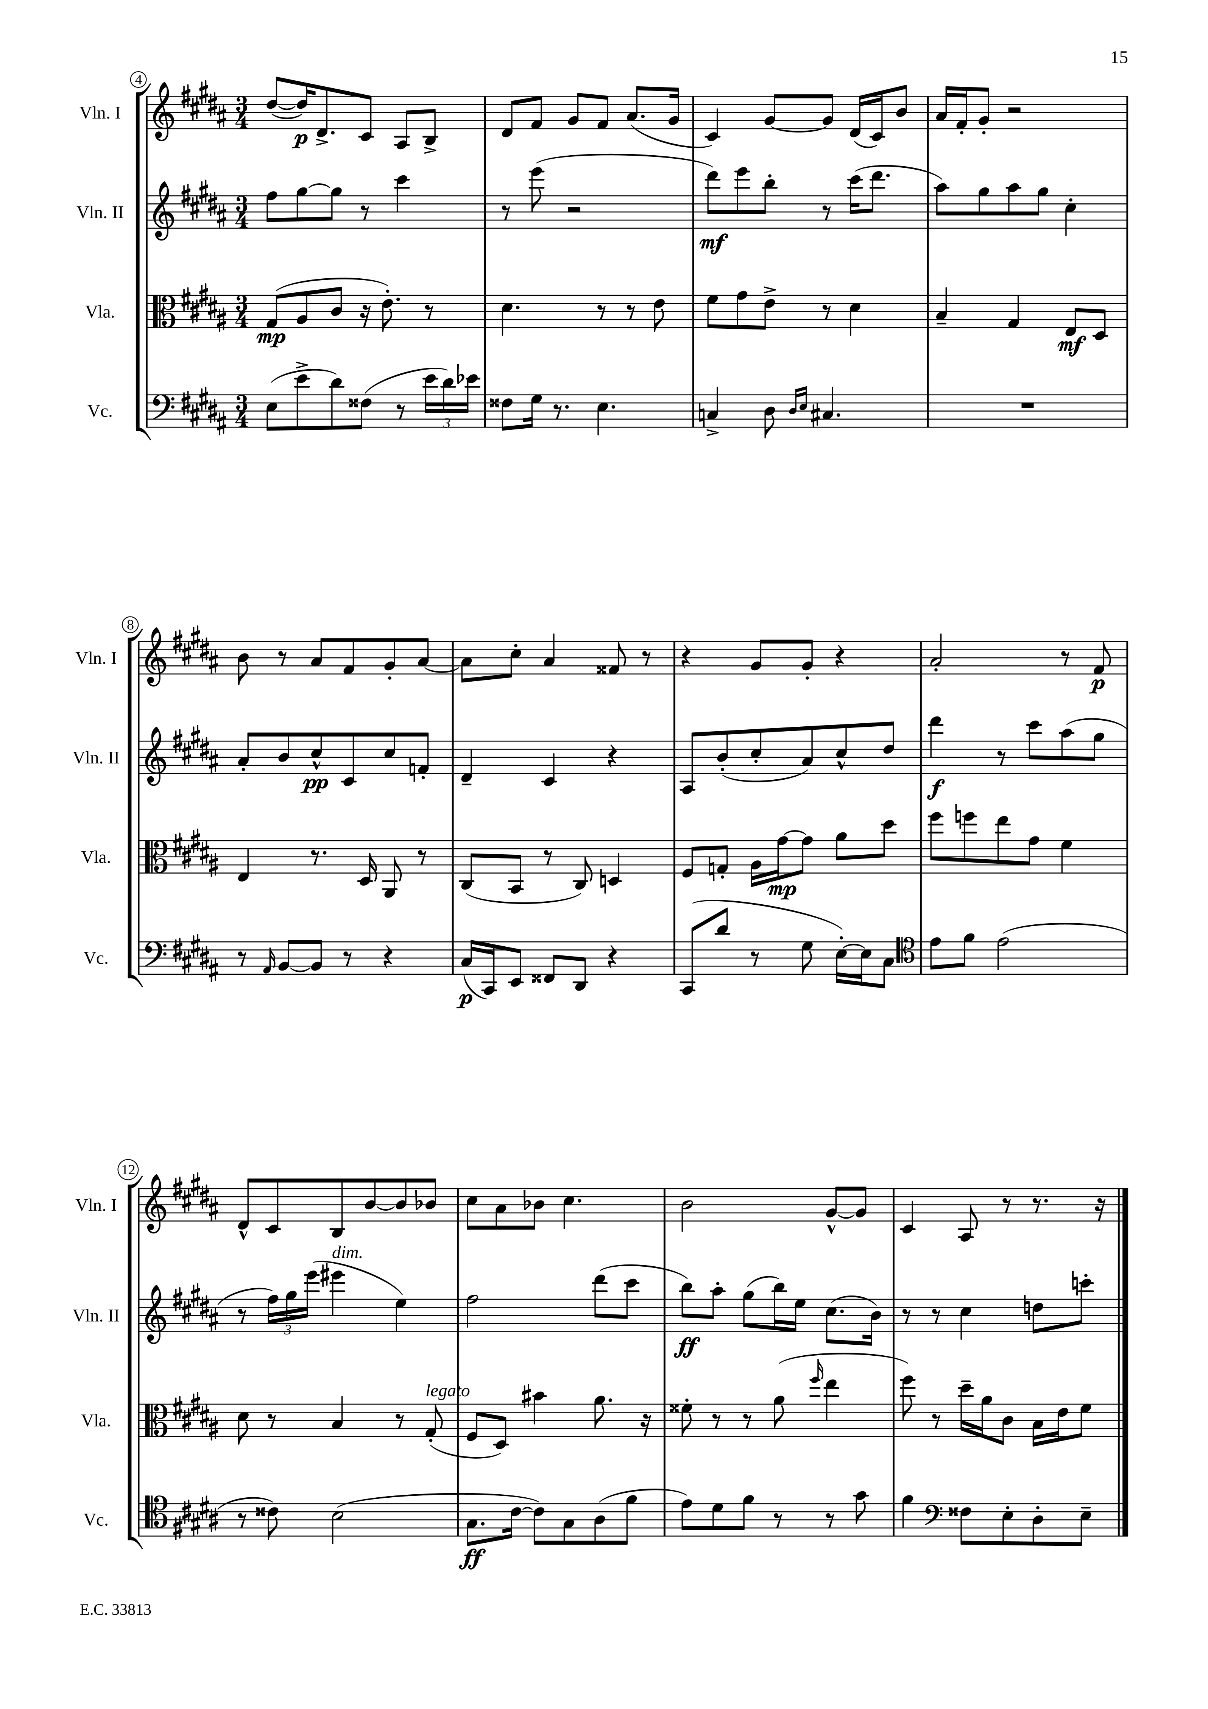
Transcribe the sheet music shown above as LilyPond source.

<<
\new StaffGroup <<
\new Staff = "s0" \with { instrumentName = "Vln. I" shortInstrumentName = "Vln. I" } {
    \clef treble \key b \major \numericTimeSignature \time 3/4
    dis''8~( dis''16\p) dis'8.-> cis'8 ais8 b8-> |
    dis'8 fis'8 gis'8 fis'8 ais'8.( gis'16 |
    cis'4) gis'8~ gis'8 dis'16( cis'16) b'8 |
    ais'16 fis'16-. gis'8-. r2 |
    b'8 r8 ais'8 fis'8 gis'8-. ais'8~ |
    ais'8 cis''8-. ais'4 fisis'8 r8 |
    r4 gis'8 gis'8-. r4 |
    ais'2-. r8 fis'8\p |
    dis'8-^ cis'8 b8 b'8~ b'8 bes'8 |
    cis''8 ais'8 bes'8 cis''4. |
    b'2 gis'8~-^ gis'8 |
    cis'4 ais8 r8 r8. r16 \bar "|." |
}
\new Staff = "s1" \with { instrumentName = "Vln. II" shortInstrumentName = "Vln. II" } {
    \clef treble \key b \major \numericTimeSignature \time 3/4
    fis''8 gis''8~ gis''8 r8 cis'''4 |
    r8 e'''8( r2 |
    dis'''8\mf) e'''8 b''8-. r8 cis'''16( dis'''8. |
    ais''8) gis''8 ais''8 gis''8 cis''4-. |
    ais'8-. b'8 cis''8-^\pp cis'8 cis''8 f'8-. |
    dis'4-- cis'4 r4 |
    ais8 b'8-.( cis''8-. ais'8) cis''8-^ dis''8 |
    dis'''4\f r8 cis'''8 ais''8( gis''8 |
    r8 \tuplet 3/2 { fis''16) gis''16 e'''16( } eis'''4^\markup { \italic "dim." } e''4) |
    fis''2 dis'''8( cis'''8 |
    b''8\ff) ais''8-. gis''8( b''16) e''16 cis''8.( b'16) |
    r8 r8 cis''4 d''8 c'''8-. \bar "|." |
}
\new Staff = "s2" \with { instrumentName = "Vla." shortInstrumentName = "Vla." } {
    \clef alto \key b \major \numericTimeSignature \time 3/4
    gis8\mp( ais8 cis'8 r16 e'8.-.) r8 |
    dis'4. r8 r8 e'8 |
    fis'8 gis'8 e'8-> r8 dis'4 |
    b4-- gis4 e8\mf dis8 |
    e4 r8. dis16 ais,8 r8 |
    cis8( b,8 r8 cis8) d4 |
    fis8 g8-. ais16 gis'16~\mp gis'8 ais'8 dis''8 |
    fis''8 f''8 e''8 gis'8 fis'4 |
    dis'8 r8 b4 r8 gis8-.^\markup { \italic "legato" }( |
    fis8 dis8) bis'4 ais'8. r16 |
    fisis'8-. r8 r8 ais'8( \grace { fis''16 } e''4 |
    fis''8) r8 dis''16-- ais'16 cis'8 b16 e'16 fis'8 \bar "|." |
}
\new Staff = "s3" \with { instrumentName = "Vc." shortInstrumentName = "Vc." } {
    \clef bass \key b \major \numericTimeSignature \time 3/4
    e8( e'8-> dis'8) fisis8( r8 \tuplet 3/2 { e'16 dis'16) ees'16 } |
    fisis8 gis16 r8. e4. |
    c4-> dis8 \grace { dis16 e16 } cis4. |
    R2. |
    r8 \grace { ais,16 } b,8~ b,8 r8 r4 |
    cis16\p( cis,16) e,8 fisis,8 dis,8 r4 |
    cis,8( dis'8 r8 gis8 e16~-.) e16 cis8 |
    \clef tenor e'8 fis'8 e'2( |
    r8 cisis'8) b2( |
    gis8.\ff cis'16~ cis'8) gis8 ais8( fis'8 |
    e'8) dis'8 fis'8 r8 r8 gis'8 |
    fis'4 \clef bass fisis8 e8-. dis8-. e8-- \bar "|." |
}
>>
>>
\layout { \context { \Score currentBarNumber = #4 \override BarNumber.stencil = #(make-stencil-circler 0.1 0.3 ly:text-interface::print) } }
